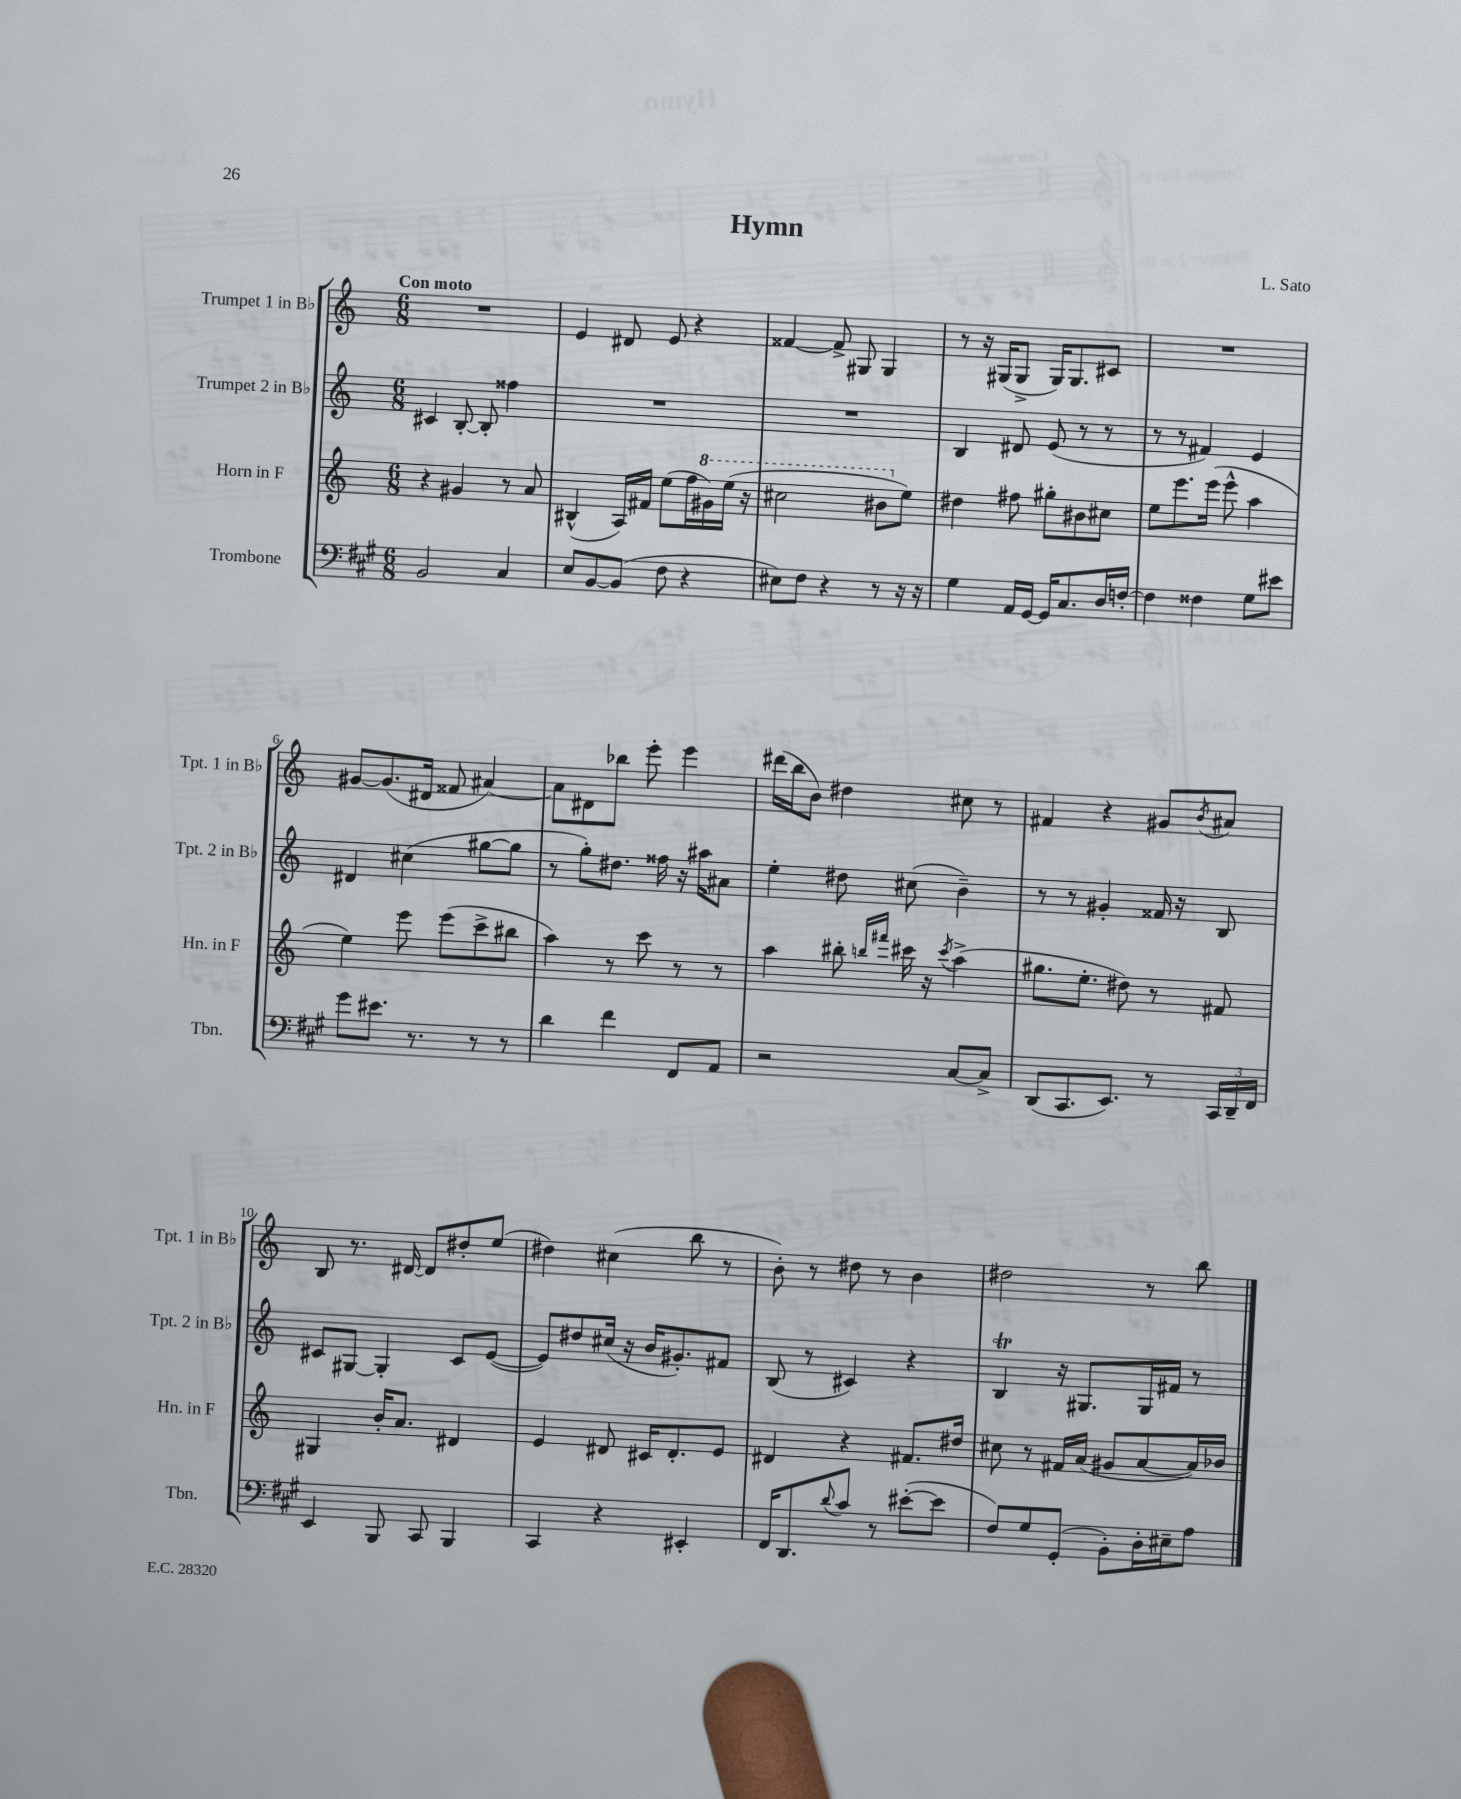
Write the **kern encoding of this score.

**kern	**kern	**kern	**kern
*staff4	*staff3	*staff2	*staff1
*clefF4	*clefG2	*clefG2	*clefG2
*k[f#c#g#]	*k[]	*k[]	*k[]
*M6/8	*M6/8	*M6/8	*M6/8
2BB/	4r	4c#/	2.r
.	4g#/	[8B'/	.
.	.	8B'/]	.
4C#/	8r	4ff##\	.
.	8a/	.	.
=	=	=	=
8E/L	(4B#^^/	2.r	4e/
[8BB/	.	.	.
(8BB/]J	16A/LL)	.	8d#/
.	16f#/JJ	.	.
8F#\	(8ee\L	.	8e/
4r	16ff\L	.	4r
.	16gg#\)	.	.
.	(16eee\JJ	.	.
.	16r	.	.
=	=	=	=
8E#\L)	2ccc#\	2.r	[4f##/
8F#\J	.	.	.
4r	.	.	8f##^/]
.	.	.	8G#/
8r	8bb#\L	.	4G#/
16r	8ee\J)	.	.
16r	.	.	.
=	=	=	=
4G#\	4dd#\	4B/	8r
.	.	.	16r
.	.	.	(16G#/LK
16AA/LL	8ff#\	8d#/	8G#^/J
[16GG#/JJ	.	.	.
16GG#/]LK	8gg#'\L	(8e/	16G#/LK)
8.C#/	.	.	8.G#/
.	8b#\	8r	.
16D/L	8cc#\J	8r	8c#/J
[16F'/JJ	.	.	.
=	=	=	=
4F\]	8ee\L	8r	2.r
.	8.eee\	8r	.
4F##\	.	4f#/)	.
.	(16eee\Jk	.	.
.	8eee^^\	.	.
8G#\L	4aa\	4e/	.
8e#\J	.	.	.
=	=	=	=
8g#\L	4ee\)	4d#/	[8g#/L
8.e#\J	.	.	(8.g#/]
.	8eee\	(4cc#\	.
8.r	.	.	16d#/Jk
.	(8eee\L	.	8f##/
8r	8ccc^\	[8gg#\L	[4a#/)
8r	8bb#\J	8gg#\]J	.
=	=	=	=
4d\	4aa\)	8r	8a#\]L
.	.	8gg'\L)	8d#\
4f#\	8r	8.dd#\J	8bb-\J
.	8ccc\	.	8eee'\
.	.	16ff##\	.
8FF#/L	8r	16r	4eee\
.	.	16aa#\LK	.
8AA/J	8r	8a#\J	.
=	=	=	=
2r	4aa\	4ee'\	(16ddd#\LL
.	.	.	16bb\J
.	.	.	8b\J)
.	8bb#'\	8dd#\	4dd#\
.	16qqbb/LL	.	.
.	16qqfff#/JJ	.	.
.	16ccc#\	(8cc#\	.
.	16r	.	.
.	8qccc#/	.	.
[8C#/L	(4aa^\	4b~\)	8cc#\
8C#^/]J	.	.	8r
=	=	=	=
(8DD/L	8.gg#\L	8r	4f#/
8.CC#/	.	8r	.
.	8.ee'\J	.	.
.	.	4g#'/	4r
8.EE/J)	.	.	.
.	8dd#\)	.	.
8r	8r	16f##/	8g#/L
.	.	16r	.
.	.	.	8qb/
24CC#/LL	8f#/	8B/	8a#/J
24DD~/	.	.	.
24FF#/JJ	.	.	.
=	=	=	=
4EE/	4G#/	8c#/L	8B/
.	.	[8G#/J	8.r
8BBB/	16b'/LK	4G#'/]	.
.	8.a/J	.	[16d#/
8CC#/	.	.	8d#/]L
4BBB/	4d#/	8c#/L	8dd#'/
.	.	([8e/J	(8ee/J
=	=	=	=
4CC#/	4e/	8e/]L)	4dd#\)
.	.	8dd#/	.
4r	8d#/	(16cc#/Jk	(4cc#\
.	.	16r	.
.	16c#/LK	16b/LK	.
.	8.d#'/	8.g#'/)	.
4EE#'/	.	.	8bb\
.	8e/J	8f#/J	8r
=	=	=	=
16FF#/LK	4d#/	(8B/	8b'\)
8.DD/	.	.	.
.	.	8r	8r
8qqd/	.	.	.
8c#/J	4r	4c#/)	8dd#\
8r	.	.	8r
([8e#'\L	8.f#/L	4r	4b\
8e#\]J	.	.	.
.	16dd#/Jk	.	.
=	=	=	=
8F#/L)	8cc#\	4B/	2dd#\
8G#/	8r	.	.
(8GG#'/J	16f#/LL	16r	.
.	(16a/JJ	8.G#/L	.
8BB'\L)	8g#/L	.	.
16D'\L	[8a/	16G#/L	8r
16E#~\J	.	16f#/JJ	.
8A\J	16a/]L)	8r	8bb\
.	16b-/JJ	.	.
==	==	==	==
*-	*-	*-	*-
